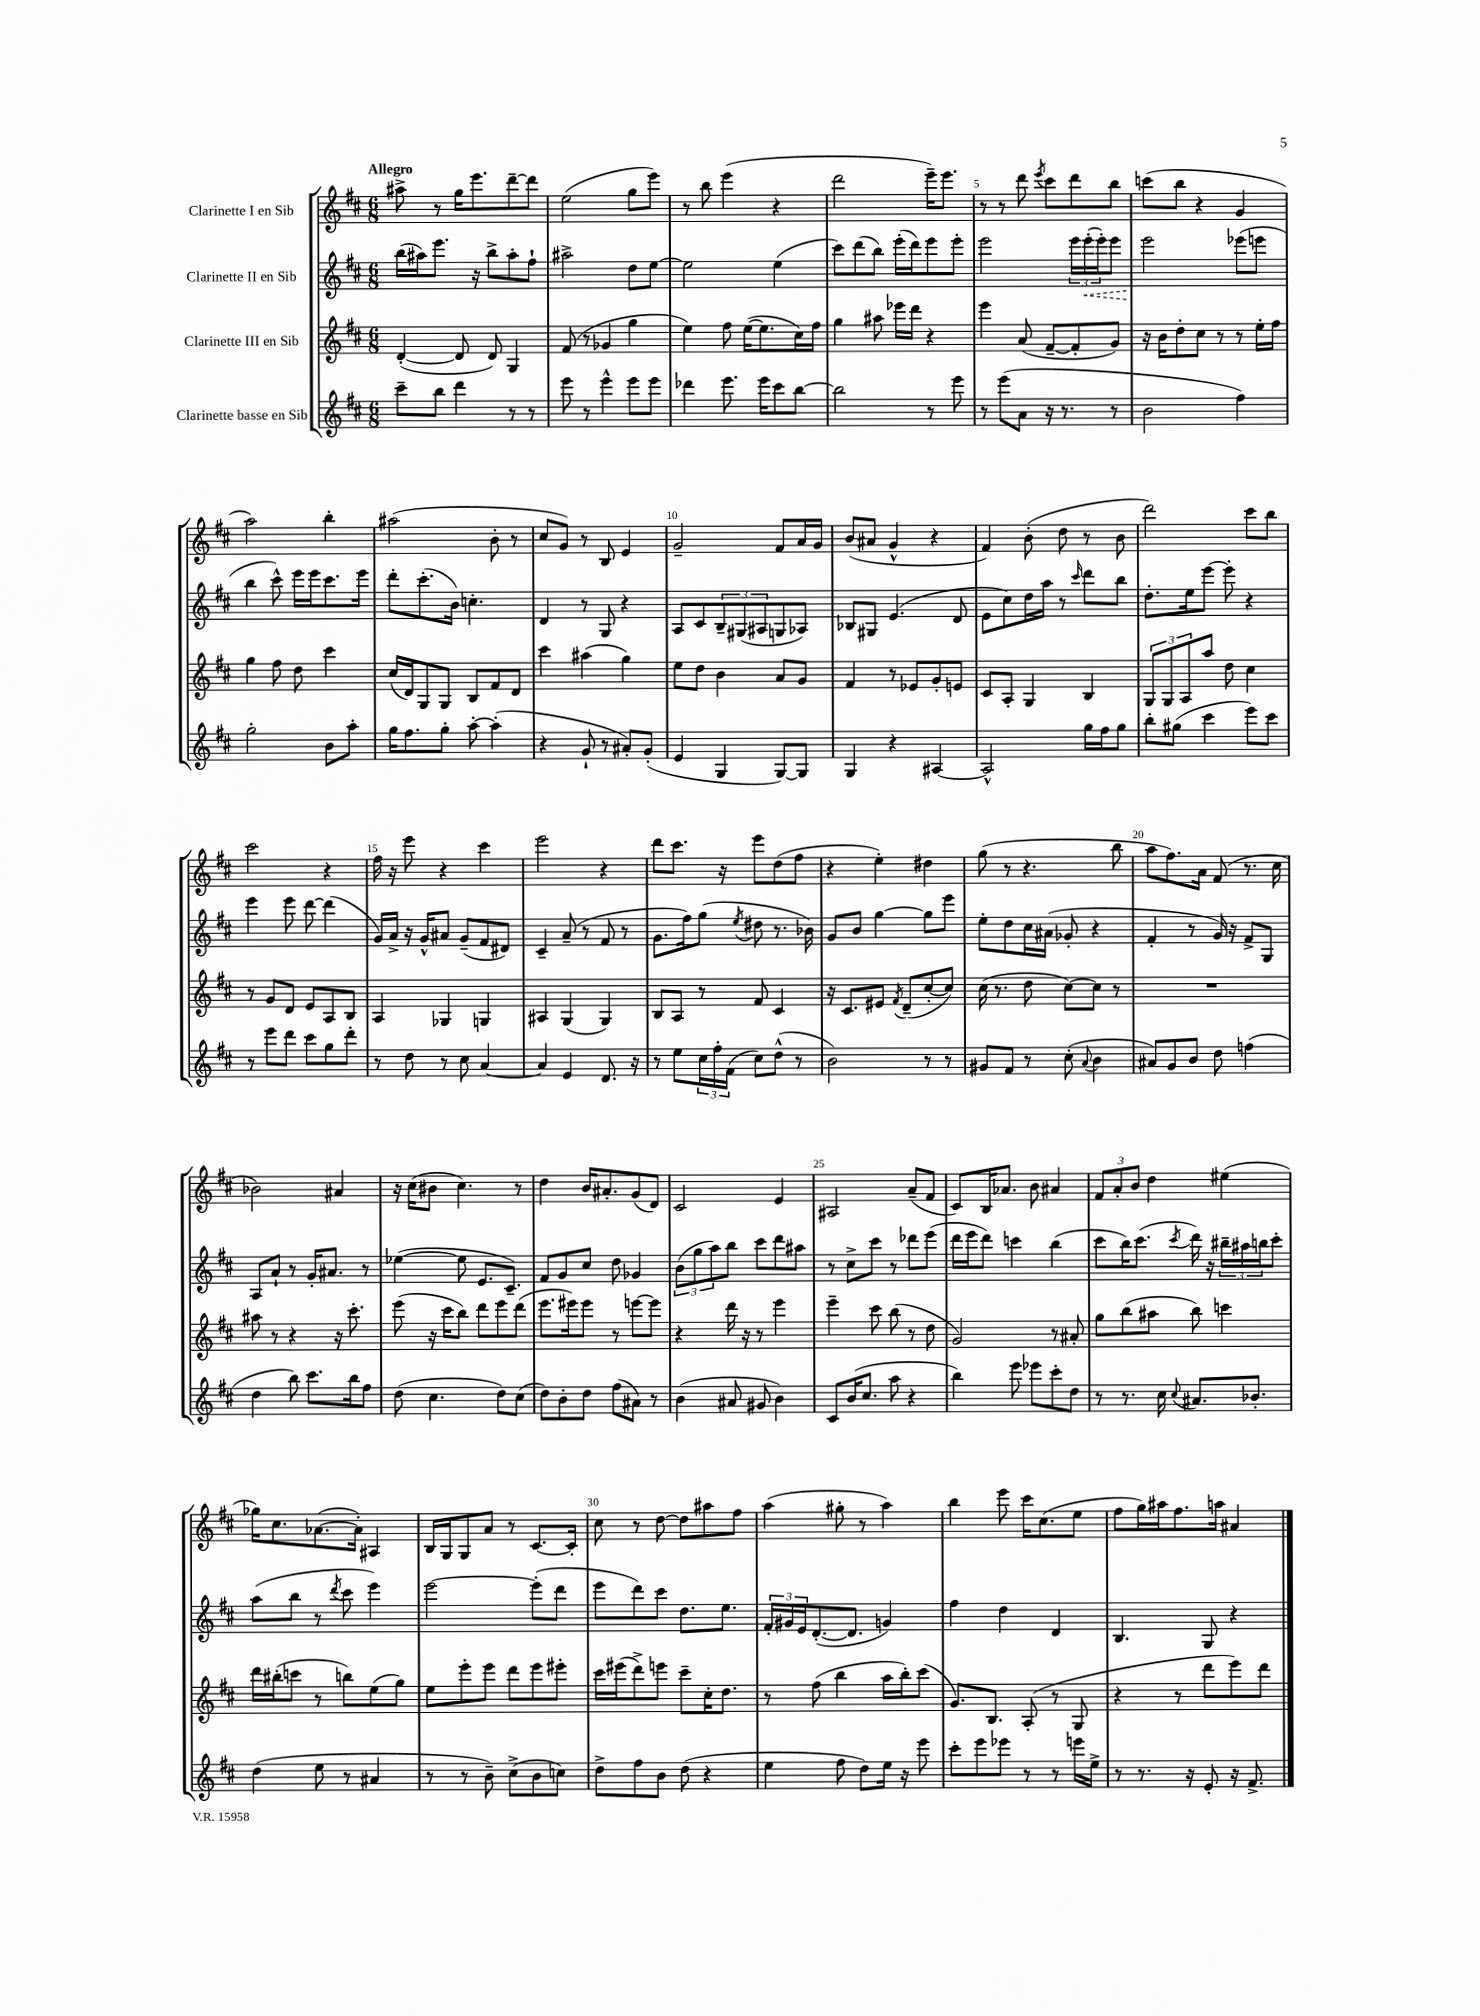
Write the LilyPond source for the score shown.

<<
\new StaffGroup <<
\new Staff = "s0" \with { instrumentName = "Clarinette I en Sib" } {
    \clef treble \key d \major \numericTimeSignature \time 6/8 \tempo "Allegro"
    ais''8-> r8 g''16 e'''8. d'''8~-- d'''8 |
    e''2( g''8 e'''8) |
    r8 b''8 e'''4( r4 |
    d'''2 e'''16--) e'''8. |
    r8 r8 d'''8 \acciaccatura { e'''8 } cis'''8 d'''8 b''8 |
    c'''8( b''8 r4 g'4 |
    a''2) b''4-. |
    ais''2( b'8-. r8 |
    cis''8 g'8) r8 b8 e'4 |
    g'2-- fis'8 a'16 g'16 |
    b'8( ais'8 g'4-^ r4 |
    fis'4) b'8-.( d''8 r8 b'8 |
    d'''2) cis'''8 b''8 |
    cis'''2 r4 |
    fis''16 r16 e'''8 r4 cis'''4 |
    e'''2 r4 |
    d'''8 cis'''8. r16 e'''8 d''8( fis''8 |
    r4 e''4-.) dis''4 |
    g''8( r8 r4. b''8 |
    a''8 fis''8.) a'16 fis'8( r8. cis''16 |
    bes'2) ais'4 |
    r16 cis''16( bis'8 cis''4.) r8 |
    d''4 b'16 ais'8.-. g'8( d'8) |
    cis'2 e'4 |
    ais2 a'8--( fis'8 |
    cis'8) b16 aes'8. b'8 ais'4 |
    \tuplet 3/2 { fis'8 a'8-. b'8 } d''4 eis''4( |
    ges''16) cis''8. aes'8.~( aes'16-.) ais4 |
    b16 g16 g8 a'8 r8 cis'8.~ cis'16-. |
    cis''8 r8 d''8~ d''8 ais''8 fis''8 |
    a''4( gis''8-. r8 a''4) |
    b''4 e'''8 cis'''16 cis''8.( e''8 |
    fis''8 g''16) ais''16 fis''8. a''16 ais'4 \bar "|." |
}
\new Staff = "s1" \with { instrumentName = "Clarinette II en Sib" } {
    \clef treble \key d \major \numericTimeSignature \time 6/8
    b''16( ais''16) e'''8. r16 b''8-> ais''8-. fis''8-! |
    ais''2-> d''8 e''8~ |
    e''2 e''4( |
    cis'''8) d'''8( b''8) e'''16-.( d'''16) e'''8 e'''8-. |
    e'''2 \tuplet 3/2 { e'''16 \once \override Hairpin.style = #'dashed-line e'''16-.\<( e'''16-.) } e'''8 |
    e'''2\! ees'''8( e'''8 |
    b''4 cis'''8-^) e'''16 e'''16 cis'''8. e'''16 |
    d'''8-. cis'''8.-.( b'16) c''4.-. |
    d'4 r8 g8 r4 |
    a8 cis'8 \tuplet 3/2 { b8-- gis8( ais8 } g8 aes8) |
    bes8 gis8 e'4.( d'8 |
    e'8 cis''8) d''16 a''16 r8 \grace { cis'''16 } d'''8 b''8 |
    d''8.-. e''16 e'''8~ e'''8-. r4 |
    e'''4 e'''8 d'''8~ d'''4( |
    g'16) a'16-> r16 g'16-^ ais'8 g'8--( fis'8 dis'8) |
    cis'4-- a'8--( r8 fis'8 r8 |
    g'8. fis''16) g''8( \acciaccatura { e''8 } dis''8 r8. bes'16) |
    g'8 b'8 g''4~ g''8 e'''8 |
    e''8-. d''8 cis''16 ais'16( ges'8-. r4 |
    fis'4-. r8 g'16) r16 fis'8-> g8 |
    a8 a'8-! r8 g'16-. ais'8. r8 |
    ees''4~( ees''8 e'8. cis'8.--) |
    fis'8 g'8 cis''8 d''8 ges'4 |
    \tuplet 3/2 { b'8( g''8 a''8) } b''8 cis'''8 d'''8 ais''8 |
    r8 cis''8-> cis'''8 r8 des'''8 e'''8( |
    d'''16 e'''16 d'''8) c'''4 b''4( |
    cis'''8 b''16) cis'''8.( \acciaccatura { cis'''8 } d'''16) r16 \tuplet 3/2 { bis''16-- ais''16 b''16 } cis'''8-. |
    a''8( b''8 r8 \acciaccatura { d'''8 } cis'''8 e'''4) |
    e'''2~ e'''8-.( d'''8 |
    e'''8 d'''8) cis'''8 d''8. e''8. |
    \tuplet 3/2 { fis'16-. gis'16 e'16 } d'8.~-.( d'8. g'4) |
    fis''4 d''4 d'4 |
    b4. g8 r4 \bar "|." |
}
\new Staff = "s2" \with { instrumentName = "Clarinette III en Sib" } {
    \clef treble \key d \major \numericTimeSignature \time 6/8
    d'4~-.( d'8 d'8) g4 |
    fis'8( r8 ges'4 g''4 |
    e''4) fis''8 e''16~( e''8. cis''16) fis''16 |
    g''4 ais''8 ees'''16 d'''16 r4 |
    e'''4 a'8( fis'8~-- fis'8-. g'8) |
    r16 b'16 d''8-. cis''8 r8 r8 e''16-. fis''16 |
    g''4 fis''8 d''8 cis'''4 |
    cis''16( d'16) g8 g8 b8 fis'8 d'8 |
    cis'''4 ais''4( g''4) |
    e''8 d''8 b'4 a'8 g'8 |
    fis'4 r8 ees'8 g'8-. e'8 |
    cis'8 a8-. g4 b4 |
    \tuplet 3/2 { g8 g8 a8 } a''8 d''8 cis''4 |
    r8 g'8 d'8 e'8 a8 b8 |
    a4 ges4 g4 |
    ais4 g4( g4) |
    b8 a8 r8 fis'8 cis'4 |
    r16 cis'8. eis'8 \acciaccatura { fis'8 } d'8--( cis''8~-. cis''8) |
    cis''16( r8. d''8 cis''8~) cis''8 r8 |
    R2. |
    ais''8 r8 r4 r16 cis'''8.-. |
    e'''8( r16 cis'''16 b''8) d'''8 e'''8 d'''8( |
    e'''8. eis'''16) eis'''8 r8 e'''8~ e'''8 |
    r4 d'''16 r16 r8 e'''4 |
    e'''4-- cis'''8 b''8( r8 d''8 |
    g'2) r8 ais'8-. |
    g''8 b''8( ais''8 b''8) c'''4 |
    d'''16 bis''16-.( c'''8 r8 b''8) e''8( g''8) |
    e''8 e'''8-. e'''8 d'''8 e'''8 eis'''8-. |
    cis'''16 eis'''16( d'''8->) e'''8 cis'''8-- cis''16-. d''8. |
    r8 fis''8( b''4 a''16 b''16-.) cis'''8( |
    g'8.) b8. a8-.( r8 g8 |
    r4 r8 d'''8 e'''8) d'''8 \bar "|." |
}
\new Staff = "s3" \with { instrumentName = "Clarinette basse en Sib" } {
    \clef treble \key d \major \numericTimeSignature \time 6/8
    cis'''8-- b''8 d'''4 r8 r8 |
    e'''8 r8 e'''4-^ e'''8 e'''8 |
    des'''4 e'''8. e'''16 cis'''8 b''8~ |
    b''2 r8 e'''8 |
    r8 e'''8( a'8 r16 r8. r8 |
    b'2 fis''4) |
    g''2-. b'8 a''8-. |
    g''16 fis''8. g''8-. a''8~-. a''4-.( |
    r4 g'8-! r8 ais'8-.) g'8-.( |
    e'4 g4 g8~) g8 |
    g4 r4 ais4~ |
    ais2-^ g''16 fis''16 g''8 |
    b''8-. gis''8( cis'''4 e'''8) cis'''8 |
    r8 e'''8 d'''8 cis'''8 g''8 d'''8-. |
    r8 d''8 r8 cis''8 a'4~ |
    a'4 e'4 d'8. r16 |
    r8 e''8 \tuplet 3/2 { cis''16 fis''16-. fis'16( } cis''8) d''8-^( r8 |
    b'2) r8 r8 |
    gis'8 fis'8 r8 cis''8-.( \appoggiatura { a'8 } b'4 |
    ais'8) g'8 b'8 d''8 f''4( |
    d''4 b''8) cis'''8. b''16 fis''8 |
    d''8( cis''4. d''8) cis''8( |
    d''8) b'8-. d''8 fis''8( ais'8) r8 |
    b'4( ais'8 gis'8 b'4) |
    cis'8 b'16( cis''8. a''8 r4 |
    b''4) e'''8 ees'''8 cis'''8-. d''8 |
    r8 r8. cis''16 \appoggiatura { cis''8 } ais'8. bes'8.-. |
    d''4( e''8 r8 ais'4 |
    r8 r8 b'8--) cis''8->( b'8 c''8) |
    d''8-> fis''8 b'8 d''8( r4 |
    e''4 fis''8 d''8) e''16 r16 e'''8 |
    cis'''8-. e'''8 ees'''8 r8 r8 e'''16 e''16-> |
    r8 r8. r16 e'8-. r16 fis'8.-> \bar "|." |
}
>>
>>
\layout { \context { \Score \override BarNumber.break-visibility = ##(#f #t #t) barNumberVisibility = #(every-nth-bar-number-visible 5) } }
